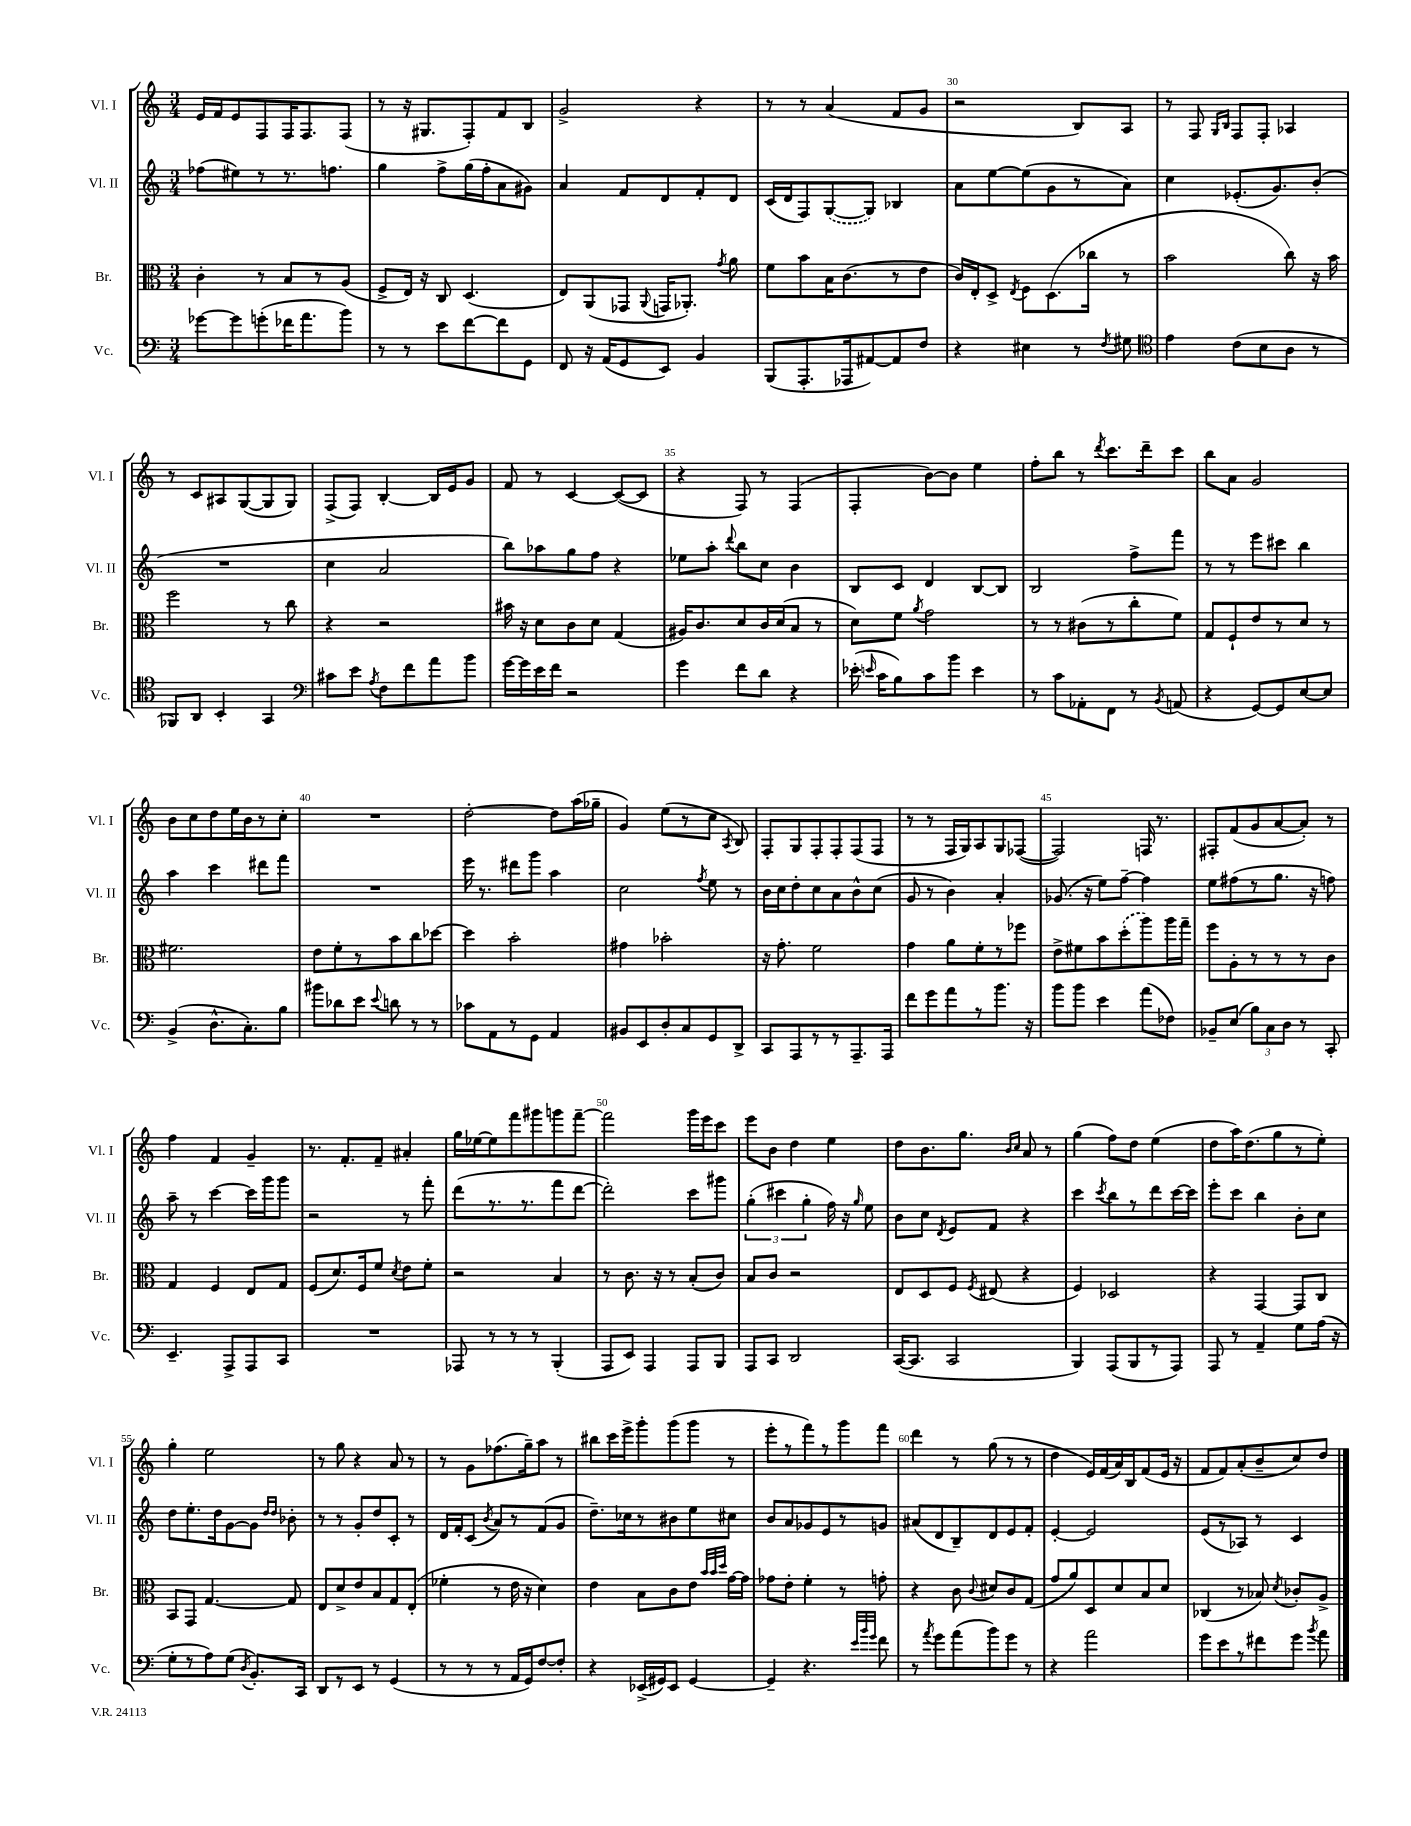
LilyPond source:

<<
\new StaffGroup <<
\new Staff = "s0" \with { instrumentName = "Vl. I" shortInstrumentName = "Vl. I" } {
    \clef treble \key c \major \numericTimeSignature \time 3/4
    \autoBeamOff e'16[ f'16 e'8 f8 f16 f8. f8]( |
    r8 r16 gis8.[ f8-.) f'8 b8] |
    g'2-> r4 |
    r8 r8 a'4( f'8[ g'8] |
    r2 b8[) a8] |
    r8 f8 \grace { g16[ b16] } f8[ f8]-. aes4 |
    r8 c'8[ ais8 g8~( g8 g8]) |
    f8[->( f8]) b4~-. b16[ e'16 g'8] |
    f'8 r8 c'4~ c'8[~( c'8] |
    r4 f8) r8 f4( |
    f4-. b'8[~) b'8] e''4 |
    f''8[-. b''8] r8 \acciaccatura { d'''8 } c'''8.[ d'''16-- c'''8] |
    b''8[ a'8] g'2 |
    b'8[ c''8 d''8 e''16 b'16 r8 c''8]-. |
    R2. |
    d''2~-. d''8[ a''16( ges''16]-- |
    g'4) e''8[( r8 c''8] \acciaccatura { a8 } b8) |
    f8[-. g8 f8-. f8-. f8( f8] |
    r8 r8 f16[ g16) a8 g8 fes8]~( |
    fes2) f16 r8. |
    fis8[-. f'8( g'8 a'8~ a'8]-.) r8 |
    f''4 f'4 g'4-- |
    r8. f'8.[-. f'8]-- ais'4-. |
    g''16[ ees''16~ ees''8 f'''8 gis'''8 g'''8 f'''8]~-- |
    f'''2 g'''16[ e'''16 c'''8] |
    e'''8[ b'8] d''4 e''4 |
    d''8[ b'8. g''8.] \grace { b'16[ c''16] } a'8 r8 |
    g''4( f''8[) d''8] e''4( |
    d''8[ a''16) d''8.( g''8 r8 e''8]-.) |
    g''4-. e''2 |
    r8 g''8 r4 a'8 r8 |
    r8 g'8[ fes''8.( g''16--) a''8] r8 |
    bis''8[ c'''16 e'''16-> g'''8-. g'''8( g'''8] r8 |
    e'''8[-. r8 f'''8) r8 g'''8 f'''8] |
    d'''4 r8 g''8( r8 r8 |
    d''4 e'16[) f'16( a'16) b16 f'8( e'16] r16 |
    f'8[ f'8) a'8-.( b'8-- c''8) d''8] \bar "|." |
}
\new Staff = "s1" \with { instrumentName = "Vl. II" shortInstrumentName = "Vl. II" } {
    \clef treble \key c \major \numericTimeSignature \time 3/4
    \autoBeamOff fes''8[( eis''8) r8 r8. f''8.] |
    g''4 f''8[-> g''16( f''16-. a'8 gis'8]) |
    a'4 f'8[ d'8 f'8-. d'8] |
    c'16[( d'16 f8) \once \slurDashed g8~( g8]) bes4 |
    a'8[ e''8~ e''8( g'8 r8 a'8]) |
    c''4 ees'8.[-.( g'8.) b'8]-.( |
    R2. |
    c''4 a'2 |
    b''8[) aes''8 g''8 f''8] r4 |
    ees''8[ a''8]-. \appoggiatura { d'''8 } b''8[ c''8] b'4 |
    b8[ c'8] d'4 b8[~ b8] |
    b2 f''8[-> f'''8] |
    r8 r8 e'''8[ cis'''8] b''4 |
    a''4 c'''4 dis'''8[ f'''8] |
    R2. |
    e'''16 r8. dis'''8[ g'''8] a''4 |
    c''2 \acciaccatura { f''8 } e''8 r8 |
    b'16[ c''16 d''8-. c''8 a'8 b'8-^ c''8]( |
    g'8 r8 b'4) a'4-. |
    ges'8.( r16 e''8[) f''8]~-- f''4 |
    e''8[ fis''8( r8 g''8.] r16 f''8) |
    a''8-- r8 c'''4~ c'''16[ g'''16 g'''8] |
    r2 r8 f'''8-. |
    d'''8[( r8. r8. f'''8 d'''8]~ |
    d'''2-.) c'''8[ gis'''8] |
    \tuplet 3/2 { g''4-.( cis'''4 g''4-. } f''16) r16 \grace { g''16 } e''8 |
    b'8[ c''8] \acciaccatura { d'8 } e'8[ f'8] r4 |
    c'''4 \acciaccatura { c'''8 } b''8[ r8 d'''8 c'''16~ c'''16] |
    e'''8[-. c'''8] b''4 b'8[-. c''8] |
    d''8[ e''8.-. d''16 g'8~ g'8] \grace { d''16[ d''16] } bes'8-. |
    r8 r8 g'8[-. d''8 c'8]-. r8 |
    d'16[ f'16-. c'8]( \acciaccatura { b'8 } a'8[) r8 f'8( g'8] |
    d''8.[--) ces''16 r8 bis'8 e''8 cis''8] |
    b'8[ a'8 ges'8 e'8 r8 g'8] |
    ais'8[( d'8 b8--) d'8 e'8 f'8]-. |
    e'4~-. e'2 |
    e'8[( r8 aes8]) r8 c'4 \bar "|." |
}
\new Staff = "s2" \with { instrumentName = "Br." shortInstrumentName = "Br." } {
    \clef alto \key c \major \numericTimeSignature \time 3/4
    \autoBeamOff c'4-. r8 b8[ r8 a8]( |
    f8[-> e16]) r16 c8 d4.( |
    e8[) a,8( ges,8] \appoggiatura { a,8 } g,16[ aes,8.]-.) \acciaccatura { g'8 } a'8 |
    f'8[ b'8 b16 c'8.( r8 e'8] |
    c'16[) e16-. d8]-> \acciaccatura { e8 } f8[ d8.( ces''16] r8 |
    b'2 c''8) r16 b'16 |
    f''2 r8 c''8 |
    r4 r2 |
    bis'16 r16 d'8[ c'8 d'8] g4( |
    ais16[) c'8. d'8 c'16 d'16( b8] r8 |
    d'8[) f'8] \acciaccatura { a'8 } g'2 |
    r8 r8 cis'8[( r8 c''8-. f'8]) |
    g8[ f8-! e'8 r8 d'8] r8 |
    fis'2. |
    e'8[ f'8-. r8 b'8 c''8 des''8]~ |
    des''4 b'2-. |
    gis'4 bes'2-. |
    r16 g'8.-. f'2 |
    g'4 a'8[ f'8-. r8 fes''8] |
    e'8[-> fis'8 b'8 \once \slurDashed d''8-.( a''8) a''16 g''16]-- |
    f''8[ a8-. r8 r8 r8 c'8] |
    g4 f4 e8[ g8] |
    f8[( d'8.) f16 f'8] \acciaccatura { d'8 } e'8[ f'8]-. |
    r2 b4 |
    r8 c'8. r16 r8 b8[-.( c'8]) |
    b8[ c'8] r2 |
    e8[ d8 f8] \acciaccatura { f8 } eis8( r4 |
    f4) des2 |
    r4 g,4~ g,8[ c8] |
    b,8[ g,8] g4.~ g8 |
    e8[ d'8-> e'8 b8 g8 e8]-.( |
    fes'4-. r8 e'16 r16 d'4) |
    e'4 b8[ c'8 e'8] \grace { b'32[ b'32 d''32] } g'16[~ g'16] |
    ges'8[ e'8]-. f'4-. r8 g'8-. |
    r4 c'8 \appoggiatura { c'8 } dis'8[ c'8 g8]( |
    g'8[ a'8) d8 d'8 b8 d'8] |
    ces4( r8 bes8) \acciaccatura { d'8 } ces'8[-. a8]-> \bar "|." |
}
\new Staff = "s3" \with { instrumentName = "Vc." shortInstrumentName = "Vc." } {
    \clef bass \key c \major \numericTimeSignature \time 3/4
    \autoBeamOff ges'8[~ ges'8 g'8-.( fes'16 a'8. b'8]) |
    r8 r8 e'8[ f'8~ f'8 g,8] |
    f,8 r16 a,16[( g,8 e,8]) b,4 |
    b,,8[( a,,8.-. aes,,16 ais,8~) ais,8 f8] |
    r4 eis4 r8 \acciaccatura { f8 } gis8 |
    \clef tenor e'4 c'8[( b8 a8] r8 |
    fes,8[) a,8] b,4-. g,4 |
    \clef bass cis'8[ e'8] \acciaccatura { a8 } f8[ f'8 a'8 b'8] |
    g'16[~ g'16 e'16 f'16] r2 |
    g'4 f'8[ d'8] r4 |
    ees'16-.( \grace { e'16 } c'16[ b8) c'8 b'8] e'4 |
    r8 c'8[ aes,8-. f,8] r8 \acciaccatura { b,8 } a,8( |
    r4 g,8[~) g,8 e8~ e8] |
    b,4->( d8.[-^ c8.-.) b8] |
    bis'8[ des'8 e'8] \appoggiatura { e'8 } d'8 r8 r8 |
    ces'8[ a,8 r8 g,8] a,4 |
    bis,8[ e,8 d8-. c8 g,8 d,8]-> |
    c,8[ a,,8 r8 r8 a,,8.-- a,,16] |
    f'8[ g'8 a'8 r8 b'8.] r16 |
    b'8[ b'8] e'4 a'8[( fes8]) |
    bes,8[-- e8]( \tuplet 3/2 { b8[) c8 d8] } r8 c,8-. |
    e,4.-- a,,8[-> a,,8 c,8] |
    R2. |
    aes,,8 r8 r8 r8 b,,4-.( |
    a,,8[ e,8]) a,,4 a,,8[ b,,8] |
    a,,8[ c,8] d,2 |
    c,16[~( c,8.] c,2 |
    b,,4) a,,8[( b,,8 r8 a,,8]) |
    a,,8 r8 a,4-- g8[ a16]( r16 |
    g8[-. r8 a8) g8]( \acciaccatura { d8 } b,8.[-.) c,16] |
    d,8[ r8 e,8] r8 g,4( |
    r8 r8 r8 a,16[ g,16) f8~ f8]-. |
    r4 ees,16[->( gis,16) ees,8] gis,4~ |
    gis,4-- r4. \grace { e'32[ b'32 g'32] } f'8 |
    r8 \acciaccatura { a'8 } g'8[ a'8( b'8) g'8] r8 |
    r4 a'2 |
    g'8[ e'8 r8 fis'8 g'8] \acciaccatura { b'8 } a'8 \bar "|." |
}
>>
>>
\layout { \context { \Score currentBarNumber = #26 \override BarNumber.break-visibility = ##(#f #t #t) barNumberVisibility = #(every-nth-bar-number-visible 5) } }
